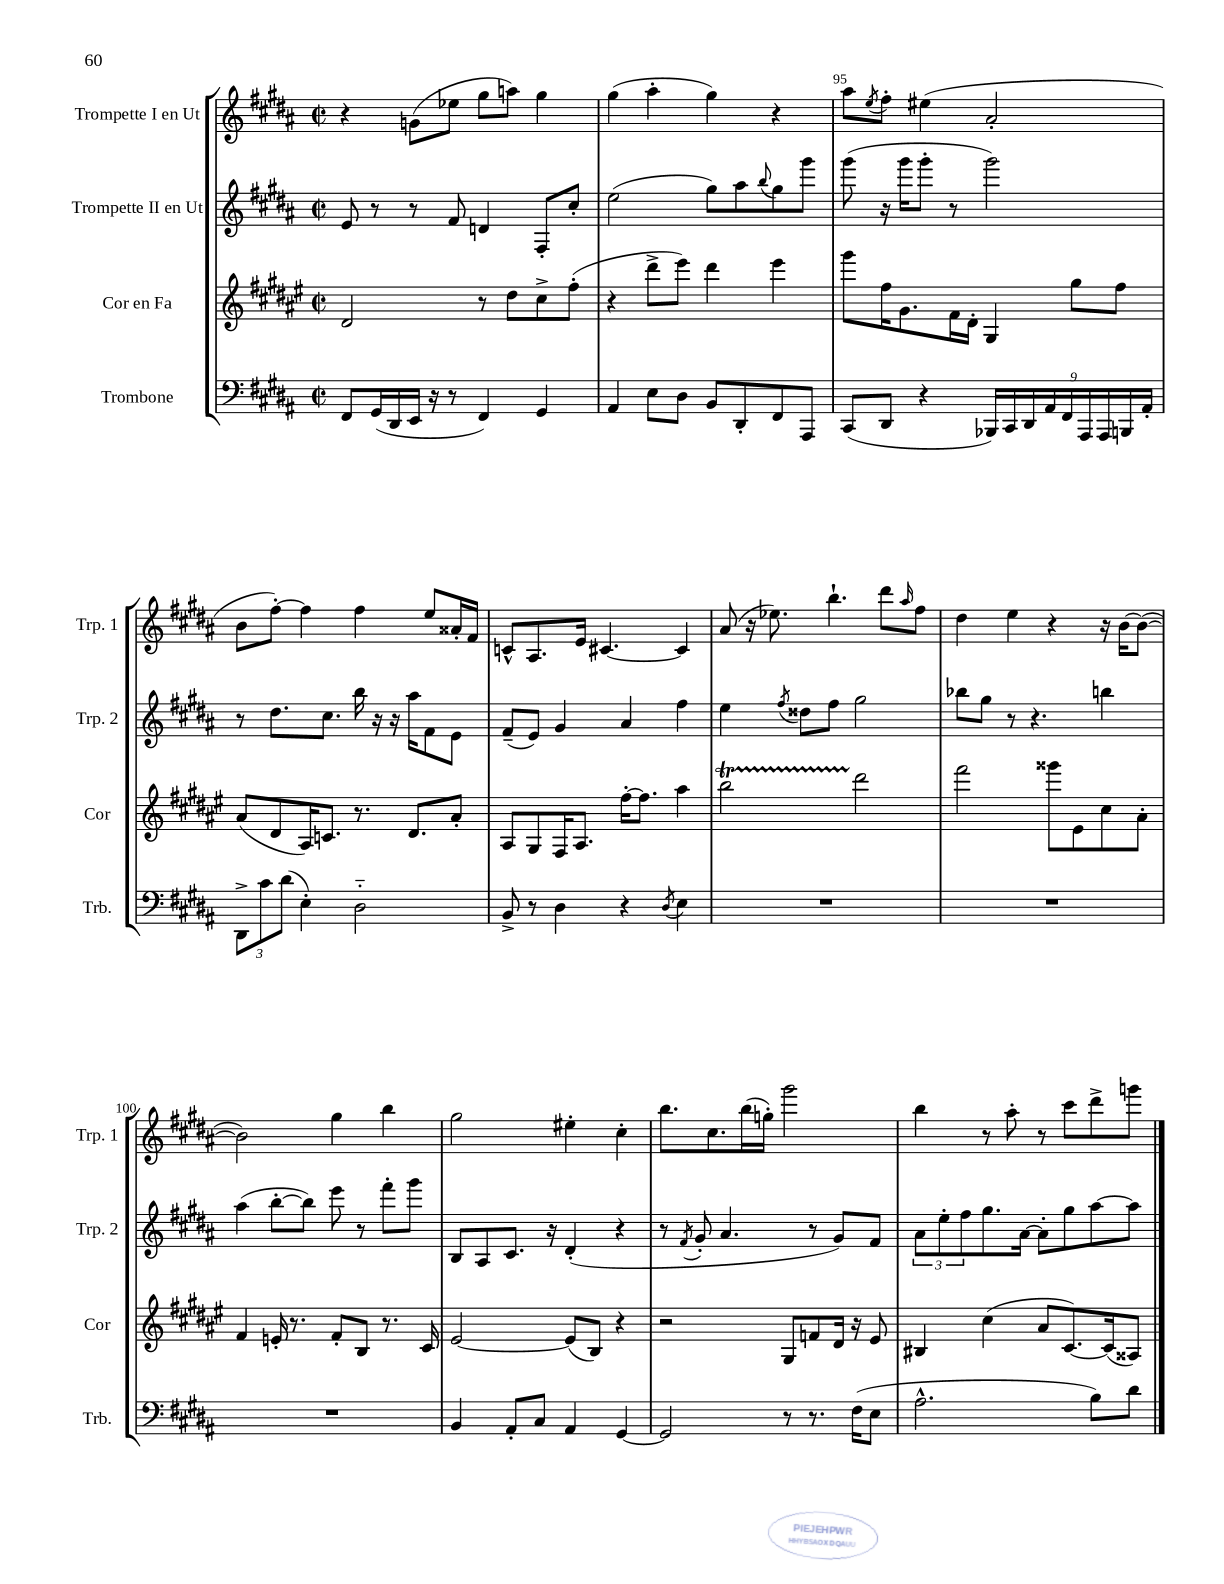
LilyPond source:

<<
\new StaffGroup <<
\new Staff = "s0" \with { instrumentName = "Trompette I en Ut" shortInstrumentName = "Trp. 1" } {
    \clef treble \key b \major \defaultTimeSignature \time 2/2
    r4 g'8( ees''8 gis''8 a''8) gis''4 |
    gis''4( ais''4-. gis''4) r4 |
    ais''8 \acciaccatura { e''8 } fis''8-. eis''4( ais'2-. |
    b'8 fis''8~-.) fis''4 fis''4 e''8 aisis'16-. fis'16 |
    c'8-^ ais8. e'16 cis'4.~ cis'4 |
    ais'8( r16 ees''8.) b''4.-! dis'''8 \grace { ais''16 } fis''8 |
    dis''4 e''4 r4 r16 b'16~ b'8~( |
    b'2) gis''4 b''4 |
    gis''2 eis''4-. cis''4-. |
    b''8. cis''8. b''16( g''16-.) gis'''2 |
    b''4 r8 ais''8-. r8 cis'''8 dis'''8-> g'''8 \bar "|." |
}
\new Staff = "s1" \with { instrumentName = "Trompette II en Ut" shortInstrumentName = "Trp. 2" } {
    \clef treble \key b \major \defaultTimeSignature \time 2/2
    e'8 r8 r8 fis'8 d'4 fis8-. cis''8-. |
    e''2( gis''8) ais''8 \appoggiatura { b''8 } gis''8 gis'''8 |
    gis'''8( r16 gis'''16 gis'''8-. r8 gis'''2) |
    r8 dis''8. cis''8. b''16 r16 r16 ais''16 fis'8 e'8 |
    fis'8--( e'8) gis'4 ais'4 fis''4 |
    e''4 \acciaccatura { fis''8 } disis''8 fis''8 gis''2 |
    bes''8 gis''8 r8 r4. b''4 |
    ais''4( b''8~-. b''8) e'''8 r8 fis'''8-. gis'''8 |
    b8 ais8 cis'8. r16 dis'4-.( r4 |
    r8 \acciaccatura { fis'8 } gis'8-. ais'4. r8 gis'8) fis'8 |
    \tuplet 3/2 { ais'8 e''8-. fis''8 } gis''8. ais'16~ ais'8-. gis''8 ais''8~ ais''8 \bar "|." |
}
\new Staff = "s2" \with { instrumentName = "Cor en Fa" shortInstrumentName = "Cor" } {
    \clef treble \key fis \major \defaultTimeSignature \time 2/2
    dis'2 r8 dis''8 cis''8-> fis''8-.( |
    r4 dis'''8-> eis'''8) dis'''4 eis'''4 |
    gis'''8 fis''16 gis'8. fis'16 dis'16-. gis4 gis''8 fis''8 |
    ais'8( dis'8 ais16) c'8. r8. dis'8. ais'8-. |
    ais8 gis8 fis16 ais8. fis''16~-. fis''8. ais''4 |
    b''2\startTrillSpan dis'''2\stopTrillSpan |
    fis'''2 gisis'''8 eis'8 cis''8 ais'8-. |
    fis'4 e'16-. r8. fis'8-. b8 r8. cis'16 |
    eis'2~ eis'8( b8) r4 |
    r2 gis8 f'8 dis'16 r16 eis'8 |
    bis4 cis''4( ais'8 cis'8.~) cis'16( aisis8) \bar "|." |
}
\new Staff = "s3" \with { instrumentName = "Trombone" shortInstrumentName = "Trb." } {
    \clef bass \key b \major \defaultTimeSignature \time 2/2
    fis,8 gis,16( dis,16 e,16 r16 r8 fis,4) gis,4 |
    ais,4 e8 dis8 b,8 dis,8-. fis,8 ais,,8 |
    cis,8( dis,8 r4 \tuplet 9/8 { bes,,16) cis,16 dis,16 ais,16 fis,16 ais,,16 ais,,16 b,,16 ais,16-. } |
    \tuplet 3/2 { dis,8-> cis'8 dis'8( } e4-.) dis2-_ |
    b,8-> r8 dis4 r4 \acciaccatura { dis8 } e4 |
    R1 |
    R1 |
    R1 |
    b,4 ais,8-. cis8 ais,4 gis,4~ |
    gis,2 r8 r8. fis16( e8 |
    ais2.-^ b8) dis'8 \bar "|." |
}
>>
>>
\layout { \context { \Score currentBarNumber = #93 \override BarNumber.break-visibility = ##(#f #t #t) barNumberVisibility = #(every-nth-bar-number-visible 5) } }
